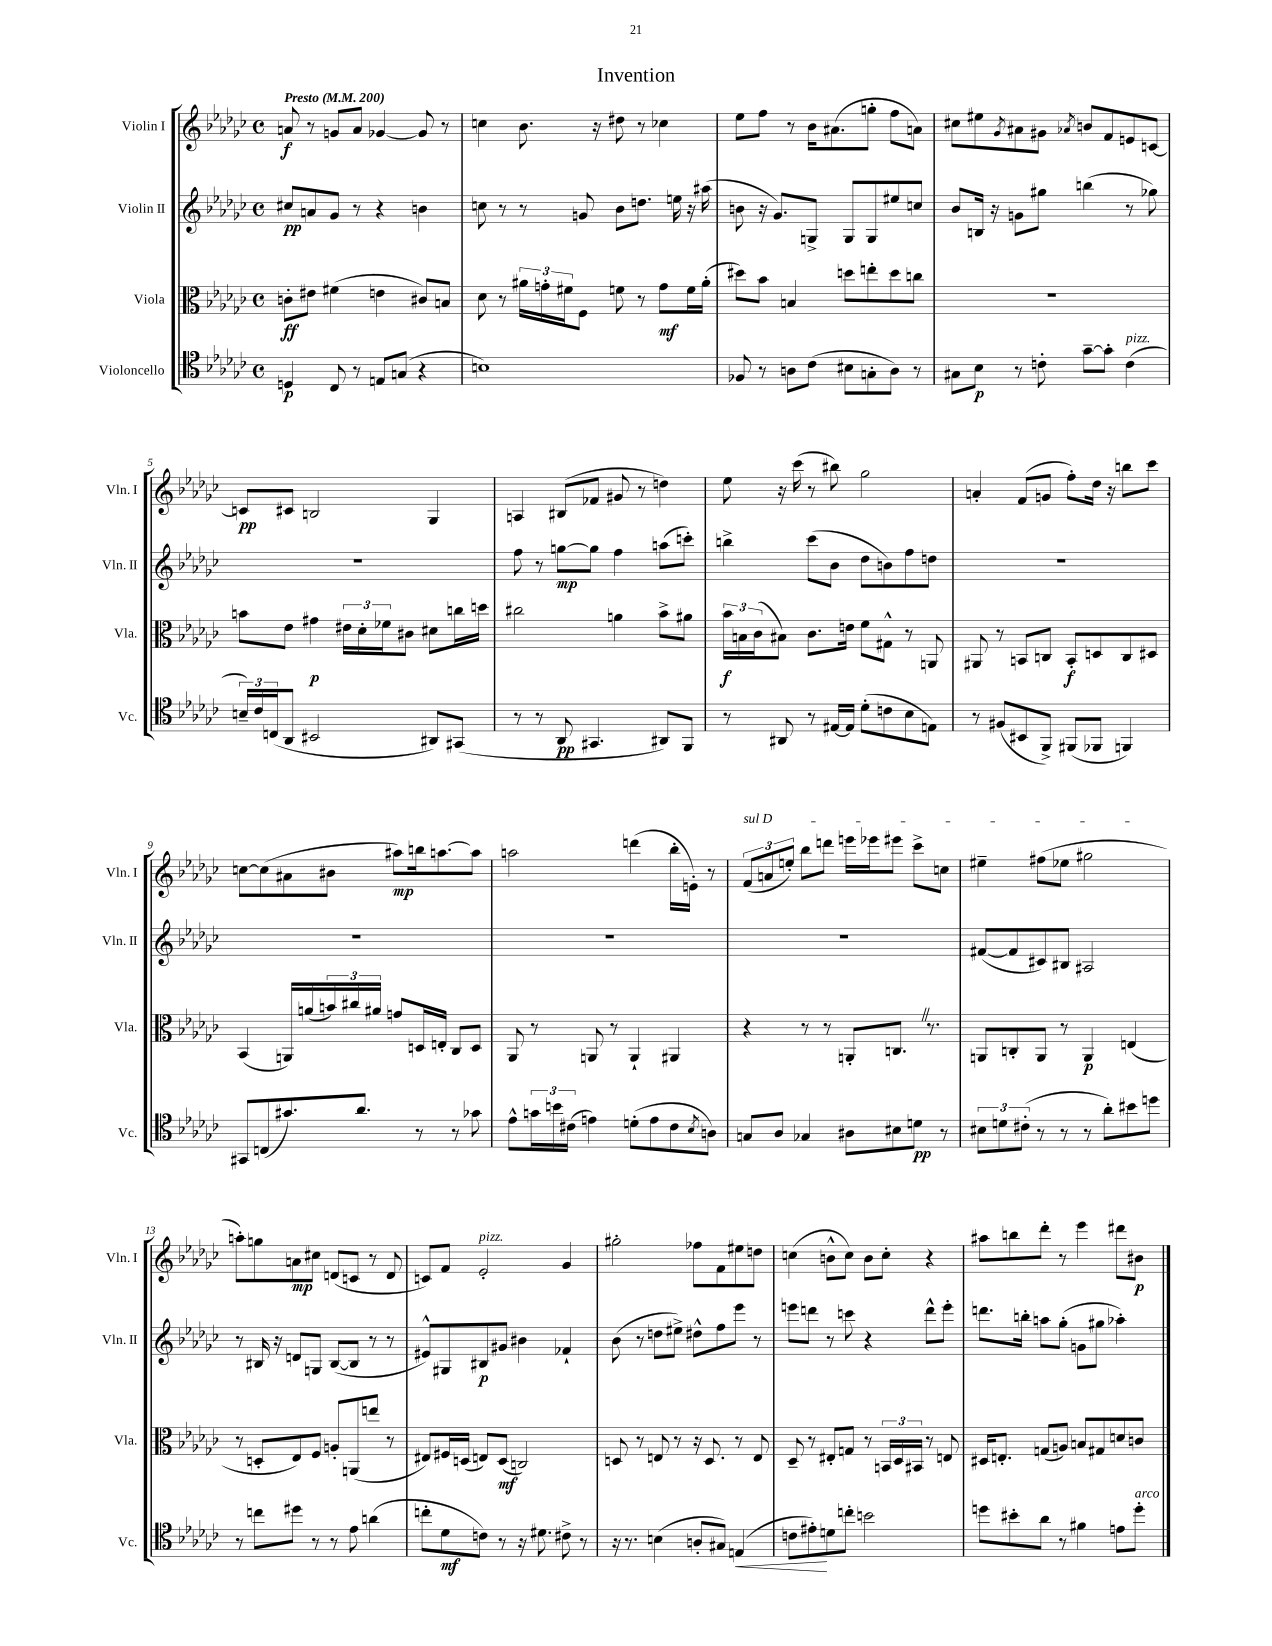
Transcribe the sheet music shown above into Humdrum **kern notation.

**kern	**kern	**kern	**kern
*staff4	*staff3	*staff2	*staff1
*clefC4	*clefC3	*clefG2	*clefG2
*k[b-e-a-d-g-c-]	*k[b-e-a-d-g-c-]	*k[b-e-a-d-g-c-]	*k[b-e-a-d-g-c-]
*M4/4	*M4/4	*M4/4	*M4/4
*met(c)	*met(c)	*met(c)	*met(c)
*MM200	*MM200	*MM200	*MM200
4D/	8c'\L	8cc#/L	8a/
.	8e#\J	8a/	8r
8C-/	(4f#\	8g-/J	8g/L
8r	.	8r	8a/J
8E/L	4e\	4r	[4g-/
(8G/J	.	.	.
4r	8c#/L)	4b\	8g-/]
.	8B/J	.	8r
=	=	=	=
1B)	8d-\	8cc\	4cc\
.	8r	8r	.
.	24a#\LL	8r	8.b-\
.	24g'\	.	.
.	24f#\J	.	.
.	8F\J	8g/	.
.	.	.	16r
.	8f\	8b-\L	8dd#\
.	8r	8.dd\J	8r
.	8g\L	.	4cc-\
.	.	16ee\	.
.	16f\L	16r	.
.	(16a#'\JJ	(16aa#\	.
=	=	=	=
8F-/	8dd#\L)	8b\	8ee-\L
8r	8b-\J	16r	8ff\J
.	.	8.g-/L)	.
8A\L	4B/	.	8r
(8c-\J	.	8G^/J	16b-\LK
.	.	.	(8.a#\
8B#\L	8dd\L	8G/L	.
8G'\	8ee'\	8G/	8gg'\J
8A\J)	8dd\	8ee#/	8ff\L
8r	8cc\J	8cc/J	8a\J)
=	=	=	=
8G#\L	1r	8b-/L	8cc#\L
8B-\J	.	16B/Jk	8ee#\
.	.	16r	.
.	.	.	8qg-/
8r	.	8g\L	8a#\
8c'\	.	8gg#\J	8g#\J
.	.	.	8qa-/
[8g-~\L	.	(4bb\	8b/L
8g-'\]J	.	.	8f/
(4c\	.	8r	8e/
.	.	8gg-\)	[8c/J
=	=	=	=
24B~/LL)	8b\L	1r	8c/]L
24c-/	.	.	.
(24C/J	.	.	.
8AA-/J	8e-\J	.	8c#/J
2BB#/	4g#\	.	2B/
.	24e#\LL	.	.
.	24d-'\	.	.
.	24f-\J	.	.
.	8c#\J	.	.
8AA#/L)	8d#\L	.	4G-/
(8GG#/J	16cc\L	.	.
.	16dd\JJ	.	.
=	=	=	=
8r	2cc#\	8ff\	4A/
8r	.	8r	.
8AA-/	.	[8gg\L	(8B#/L
4.GG#/	.	8gg\]J	8f-/J
.	4a\	4ff\	8g#/
.	.	.	8r
8AA#/L)	8b-^\L	(8aa\L	4dd\)
8FF/J	8a#\J	8ccc'\J)	.
=	=	=	=
8r	24b-\LL	4bb^\	8ee-\
.	24B\	.	.
.	(24c-\J	.	.
8AA#/	8B#\J)	.	16r
.	.	.	(16ccc-\
8r	8.c-\L	(8ccc-\L	8r
[16E#/LL	.	8b-\J	8bb#\)
16E#/]JJ	16e\Jk	.	.
(8d-'\L	8f\L	8dd-\L	2gg-\
8c\	8G#^^\J	8b\)	.
8B-\	8r	8ff\	.
8E\J)	8AA/	8dd\J	.
=	=	=	=
8r	8AA#/	1r	4a'/
(8F#/L	8r	.	.
8BB#/	8BB/L	.	(8f/L
8FF^/J)	8C/J	.	8g/J
(8FF#/L	8BB'/L	.	8ff'\L)
8FF-/J	8D/	.	16dd-\Jk
.	.	.	16r
4FF/)	8C/	.	8bb\L
.	8D#/J	.	8ccc-\J
=	=	=	=
8GG#/L	(4BB-/	1r	[8cc\L
(8C/	.	.	(8cc\]
8.g#/)	16AA/LL)	.	8a#\
.	(16a/	.	.
.	24b/)	.	8b#\J
.	24cc#/	.	.
8.a-/J	.	.	.
.	24a#/JJ	.	.
.	8g/L	.	8aa#\L)
8r	16D/L	.	16bb\k
.	16E'/JJ	.	[8.aa\
8r	8C-/L	.	.
8g-\	8D/J	.	8aa\]J
=	=	=	=
8e-^^\L	8AA-/	1r	2aa\
24g\L	8r	.	.
24b\	.	.	.
(24c#\JJ	.	.	.
4e\)	8AA/	.	.
.	8r	.	.
(8d'\L	4AA`/	.	(4ddd\
8e\	.	.	.
8c#\	4AA#/	.	16bb-'\LL
.	.	.	16e'\JJ)
8qB-/	.	.	.
8A\J)	.	.	8r
=	=	=	=
8G/L	4r	1r	(12f/L
.	.	.	12a/
8A-/J	.	.	.
.	.	.	12ee'/J)
4G-/	8r	.	8bb-\L
.	8r	.	8ddd\J
8A#\L	8AA'/L	.	16eee\LL
.	.	.	16eee-\J
8B#\	8.C/J	.	8eee#\J
8d\J	.	.	8ccc-^\L
.	8.r	.	.
8r	.	.	8cc\J
=	=	=	=
12B#\L	8AA/L	([8f#/L	4ee#~\
12d\	.	.	.
.	8C'/	8f#/]	.
(12c#'\J	.	.	.
8r	8AA/J	8c#/)	(8ff#\L
8r	8r	8B#/J	8ee-\J
8r	4AA/	2A#/	2gg#\
8a-'\L)	.	.	.
8b#\	(4E/	.	.
8dd\J	.	.	.
=	=	=	=
8r	8r	8r	8aa'\L)
8cc\L	8D'/L	16B#/	8gg\
.	.	16r	.
8dd#\J	8E-/)	8d/L	8a\
8r	8F/J	8G/J	8cc#\J
8r	8A'/L	([8B#/L	(8d/L
8e-\	(8AA/	8B#/]J	8c/J
(4a\	8ee/J	8r	8r
.	8r	8r	8d/
=	=	=	=
8cc'\L	8E#/L)	8e#^^/L)	8c/L)
8d-\	16F#/L	8G#/	8f/J
.	(16D/JJ	.	.
8c\J)	8E/L)	8B#/	2e-'/
8r	(8D/J	8g#/J	.
16r	2C/)	4b#\	.
8.d#\	.	.	.
8c#^\	.	4f-`/	4g-/
8r	.	.	.
=	=	=	=
16r	8D/	(8b-\	2gg#'\
8.r	.	.	.
.	8r	8r	.
(4B\	8E/	8dd\L	.
.	8r	8ee#^\J)	.
8A'/L	16r	8dd#^^\L	8ff-\L
.	8.D/	.	.
8G#/J)	.	8ff\	8f\
(4E/	8r	8eee-\J	8ee#\
.	8E/	8r	8dd\J
=	=	=	=
8c\L	8D-~/	8eee\L	(4cc\
8e#'\)	8r	8ddd\J	.
8d\	8E#'/L	8r	8b^^\L
8cc'\J	8G/J	8ccc\	8cc\J)
2b\	8r	4r	8b\L
.	24BB/LL	.	8cc'\J
.	24D-/	.	.
.	24BB#/JJ	.	.
.	8r	8ddd^^\L	4r
.	8E/	8eee'\J	.
=	=	=	=
8dd\L	16D#/LK	8.ddd\L	8aa#\L
.	8.E'/J	.	.
8b#'\	.	.	8bb\
.	.	16bb'\Jk	.
8a-\J	(8G/L	8aa\L	8ddd-'\J
8r	8A/J)	(8gg-'\J	8r
4f#\	8B/L	8g\L	4eee-\
.	8G#/	8gg#\J	.
8e\L	8d/	4aa-'\)	8ddd#\L
8dd'\J	8c/J	.	8b#\J
==	==	==	==
*-	*-	*-	*-
